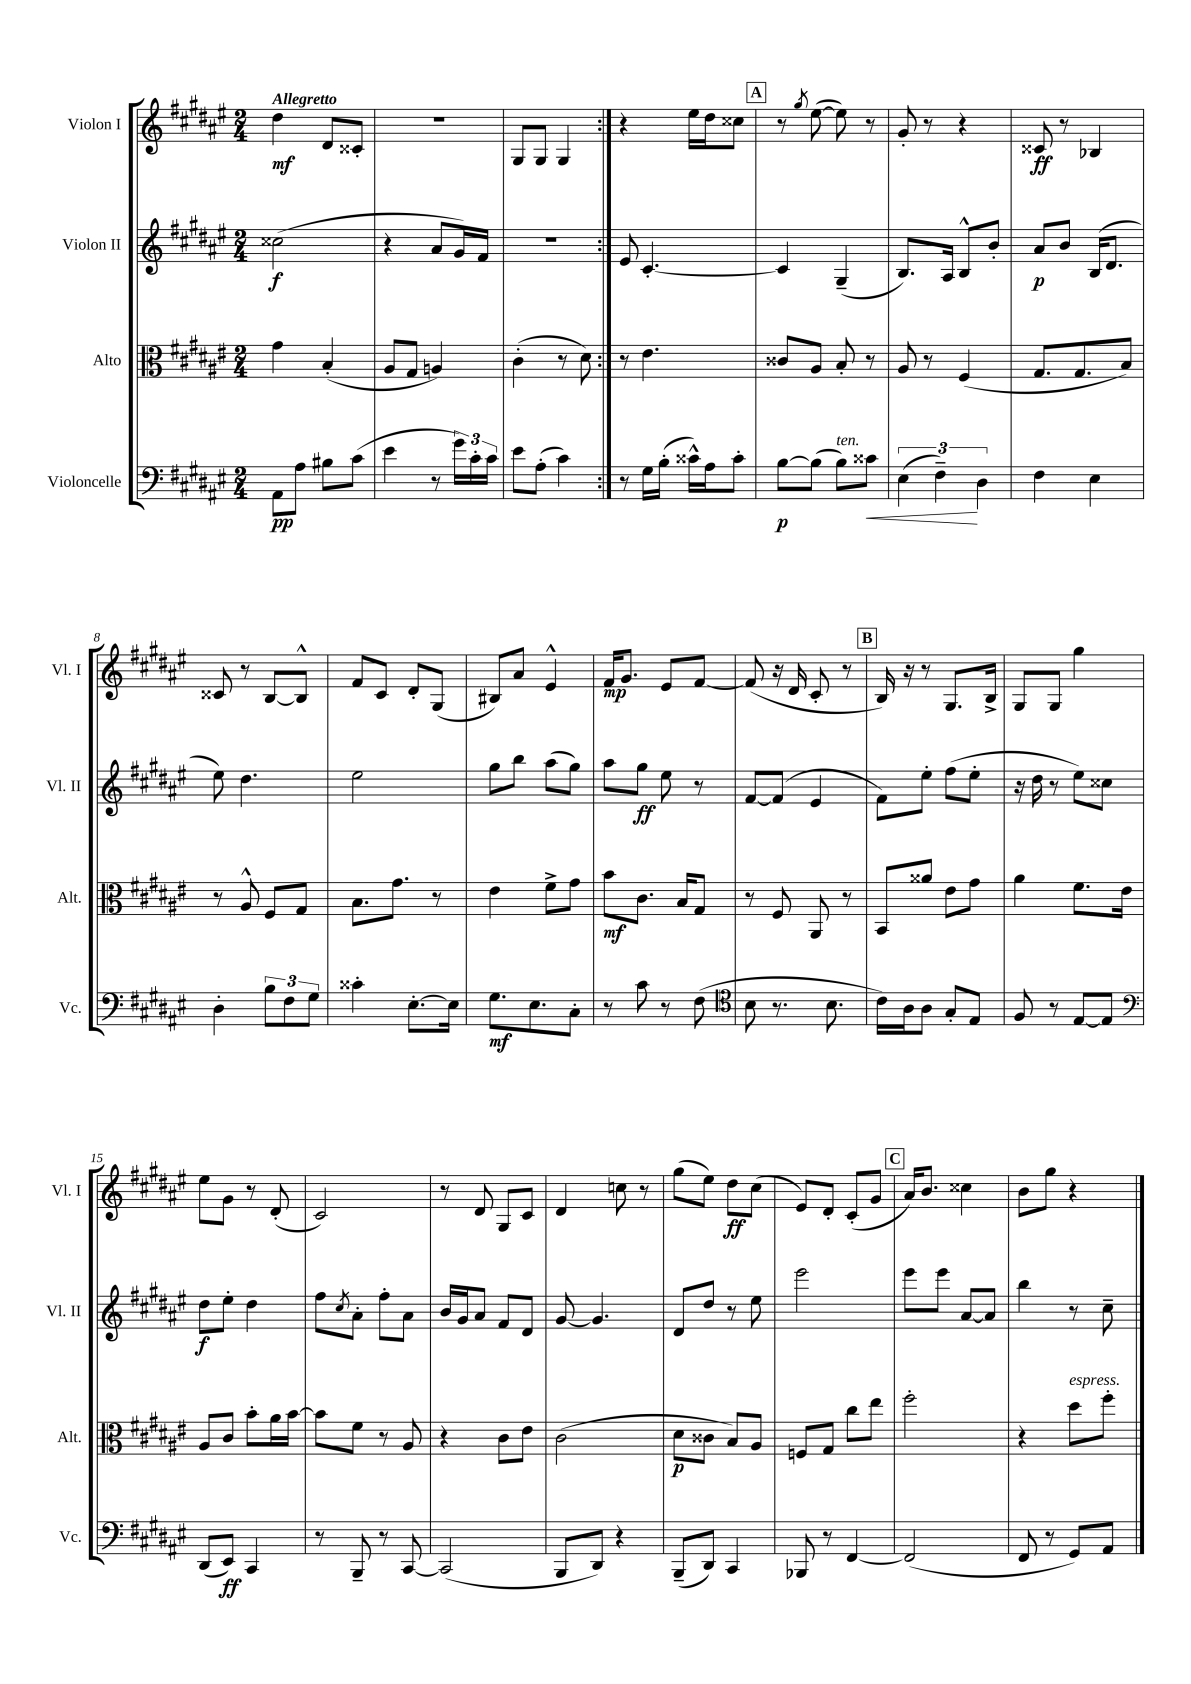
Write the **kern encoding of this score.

**kern	**dynam	**kern	**dynam	**kern	**dynam	**kern	**dynam
*part4	*part4	*part3	*part3	*part2	*part2	*part1	*part1
*staff4	*staff4	*staff3	*staff3	*staff2	*staff2	*staff1	*staff1
*I"Violoncelle	*	*I"Alto	*	*I"Violon II	*	*I"Violon I	*
*I'Vc.	*	*I'Alt.	*	*I'Vl. II	*	*I'Vl. I	*
*clefF4	*	*clefC3	*	*clefG2	*	*clefG2	*
*k[f#c#g#d#a#e#]	*	*k[f#c#g#d#a#e#]	*	*k[f#c#g#d#a#e#]	*	*k[f#c#g#d#a#e#]	*
*M2/4	*	*M2/4	*	*M2/4	*	*M2/4	*
=1	=1	=1	=1	=1	=1	=1	=1
!	!	!	!	!	!	!LO:TX:a:B:t=Allegretto	!
8AA#\L	pp	4g#\	.	(2cc##X\	f	4dd#\	mf
8A#\J	.	.	.	.	.	.	.
8B#X\L	.	(4B'/	.	.	.	8d#/L	.
(8c#\J	.	.	.	.	.	8c##X'/J	.
=2	=2	=2	=2	=2	=2	=2	=2
4e#\	.	8A#/L	.	4r	.	2r	.
.	.	8G#/J	.	.	.	.	.
8r	.	4An/)	.	8a#/L	.	.	.
24g#\LL)	.	.	.	16g#/L)	.	.	.
24c#'\	.	.	.	.	.	.	.
.	.	.	.	16f#/JJ	.	.	.
24c#\JJ	.	.	.	.	.	.	.
=3	=3	=3	=3	=3	=3	=3	=3
8e#\L	.	(4c#'\	.	2r	.	8G#/L	.
(8A#'\J	.	.	.	.	.	8G#/J	.
4c#\)	.	8r	.	.	.	4G#/	.
.	.	8d#\)	.	.	.	.	.
=4:|!	=4:|!	=4:|!	=4:|!	=4:|!	=4:|!	=4:|!	=4:|!
8r	.	8r	.	8e#/	.	4r	.
16G#\LL	.	4.e#\	.	[4.c#'/	.	.	.
(16B'\JJ	.	.	.	.	.	.	.
16c##X^^\LL)	.	.	.	.	.	16ee#\LL	.
16A#\J	.	.	.	.	.	16dd#\J	.
8c##'\J	.	.	.	.	.	8cc##X\J	.
!!LO:REH:place=s1:t=A
=5	=5	=5	=5	=5	=5	=5	=5
[8B\L	p	8c##X/L	.	4c#/]	.	8r	.
.	.	.	.	.	.	8qgg#/	.
(8B\J]	.	8A#/J	.	.	.	([8ee#\	.
!LO:TX:a:i:t=ten.	!	!	!	!	!	!	!
8B\L)	.	8B'/	.	(4G#~/	.	8ee#\])	.
!	!LO:HP:b	!	!	!	!	!	!
8c##X\J	<	8r	.	.	.	8r	.
=6	=6	=6	=6	=6	=6	=6	=6
(6E#\	.	8A#/	.	8.B/L)	.	8g#'/	.
.	.	8r	.	.	.	8r	.
6F#~\)	.	.	.	.	.	.	.
.	.	.	.	16A#/Jk	.	.	.
.	.	(4F#/	.	8B^^/L	.	4r	.
6D#\	[	.	.	.	.	.	.
.	.	.	.	8b'/J	.	.	.
=7	=7	=7	=7	=7	=7	=7	=7
4F#\	.	8.G#/L	.	8a#/L	p	8c##X/	ff
.	.	.	.	8b/J	.	8r	.
.	.	8.G#/	.	.	.	.	.
4E#\	.	.	.	(16B/KL	.	4B-X/	.
.	.	.	.	8.d#/J	.	.	.
.	.	8B/J)	.	.	.	.	.
!!LO:LB:g=z
=8	=8	=8	=8	=8	=8	=8	=8
4D#'\	.	8r	.	8ee#\)	.	8c##X/	.
.	.	8A#^^/	.	4.dd#\	.	8r	.
12B\L	.	8F#/L	.	.	.	[8B/L	.
12F#\	.	.	.	.	.	.	.
.	.	8G#/J	.	.	.	8B^^/J]	.
12G#\J	.	.	.	.	.	.	.
=9	=9	=9	=9	=9	=9	=9	=9
4c##X'\	.	8.B\L	.	2ee#\	.	8f#/L	.
.	.	.	.	.	.	8c#/J	.
.	.	8.g#\J	.	.	.	.	.
[8.E#'\L	.	.	.	.	.	8d#'/L	.
.	.	8r	.	.	.	(8G#/J	.
16E#\Jk]	.	.	.	.	.	.	.
=10	=10	=10	=10	=10	=10	=10	=10
8.G#\L	mf	4e#\	.	8gg#\L	.	8B#X/L)	.
.	.	.	.	8bb\J	.	8a#/J	.
8.E#\	.	.	.	.	.	.	.
.	.	8f#^\L	.	(8aa#\L	.	4e#^^/	.
8C#'\J	.	8g#\J	.	8gg#\J)	.	.	.
=11	=11	=11	=11	=11	=11	=11	=11
8r	.	8b\L	mf	8aa#\L	.	16f#/KL	mp
.	.	.	.	.	.	8.g#/J	.
8c#\	.	8.c#\J	.	8gg#\J	ff	.	.
8r	.	.	.	8ee#\	.	8e#/L	.
.	.	16B/KL	.	.	.	.	.
(8F#\	.	8G#/J	.	8r	.	[8f#/J	.
=12	=12	=12	=12	=12	=12	=12	=12
*clefC4	*	*	*	*	*	*	*
8B\	.	8r	.	[8f#/L	.	(8f#/]	.
8.r	.	8F#/	.	(8f#/J]	.	16r	.
.	.	.	.	.	.	16d#/	.
.	.	8AA#/	.	4e#/	.	8c#'/	.
8.B\	.	.	.	.	.	.	.
.	.	8r	.	.	.	8r	.
!!LO:REH:place=s1:t=B
=13	=13	=13	=13	=13	=13	=13	=13
16c#\LL)	.	8BB/L	.	8f#\L)	.	16B/)	.
16A#\J	.	.	.	.	.	16r	.
8A#\J	.	8a##X/J	.	8ee#'\J	.	8r	.
8G#'/L	.	8e#\L	.	(8ff#\L	.	8.G#/L	.
8E#/J	.	8g#\J	.	8ee#'\J	.	.	.
.	.	.	.	.	.	16B^/Jk	.
=14	=14	=14	=14	=14	=14	=14	=14
8F#/	.	4a#\	.	16r	.	8G#/L	.
.	.	.	.	16dd#\	.	.	.
8r	.	.	.	8r	.	8G#/J	.
[8E#/L	.	8.f#\L	.	8ee#\L)	.	4gg#\	.
8E#/J]	.	.	.	8cc##X\J	.	.	.
.	.	16e#\Jk	.	.	.	.	.
!!LO:LB:g=z
=15	=15	=15	=15	=15	=15	=15	=15
*clefF4	*	*	*	*	*	*	*
(8DD#/L	.	8A#/L	.	8dd#\L	f	8ee#\L	.
8EE#/J)	ff	8c#/J	.	8ee#'\J	.	8g#\J	.
4CC#/	.	8b'\L	.	4dd#\	.	8r	.
.	.	16a#\L	.	.	.	(8d#'/	.
.	.	[16b\JJ	.	.	.	.	.
=16	=16	=16	=16	=16	=16	=16	=16
8r	.	8b\L]	.	8ff#\L	.	2c#/)	.
.	.	.	.	8qcc#/	.	.	.
8BBB~/	.	8f#\J	.	8a#'\J	.	.	.
8r	.	8r	.	8ff#'\L	.	.	.
[8CC#/	.	8A#/	.	8a#\J	.	.	.
=17	=17	=17	=17	=17	=17	=17	=17
(2CC#/]	.	4r	.	16b/LL	.	8r	.
.	.	.	.	16g#/J	.	.	.
.	.	.	.	8a#/J	.	8d#/	.
.	.	8c#\L	.	8f#/L	.	8G#/L	.
.	.	8e#\J	.	8d#/J	.	8c#/J	.
=18	=18	=18	=18	=18	=18	=18	=18
8BBB/L	.	(2c#\	.	[8g#/	.	4d#/	.
8DD#/J)	.	.	.	4.g#/]	.	.	.
4r	.	.	.	.	.	8ccn\	.
.	.	.	.	.	.	8r	.
=19	=19	=19	=19	=19	=19	=19	=19
(8BBB~/L	.	8d#\L	p	8d#/L	.	(8gg#\L	.
8DD#/J)	.	8c##X\J	.	8dd#/J	.	8ee#\J)	.
4CC#/	.	8B/L)	.	8r	.	8dd#\L	ff
.	.	8A#/J	.	8ee#\	.	(8cc#\J	.
=20	=20	=20	=20	=20	=20	=20	=20
8BBB-X/	.	8Fn/L	.	2eee#\	.	8e#/L)	.
8r	.	8G#/J	.	.	.	8d#'/J	.
[4FF#/	.	8cc#\L	.	.	.	(8c#'/L	.
.	.	8ee#\J	.	.	.	8g#/J	.
!!LO:REH:place=s1:t=C
=21	=21	=21	=21	=21	=21	=21	=21
(2FF#/]	.	2ff#'\	.	8eee#\L	.	16a#/KL)	.
.	.	.	.	.	.	8.b/J	.
.	.	.	.	8eee#\J	.	.	.
.	.	.	.	[8a#/L	.	4cc##X\	.
.	.	.	.	8a#/J]	.	.	.
=22	=22	=22	=22	=22	=22	=22	=22
8FF#/	.	4r	.	4bb\	.	8b\L	.
8r	.	.	.	.	.	8gg#\J	.
!	!	!LO:TX:a:i:t=espress.	!	!	!	!	!
8GG#/L)	.	8dd#\L	.	8r	.	4r	.
8AA#/J	.	8ff#'\J	.	8cc#~\	.	.	.
==	==	==	==	==	==	==	==
*-	*-	*-	*-	*-	*-	*-	*-
